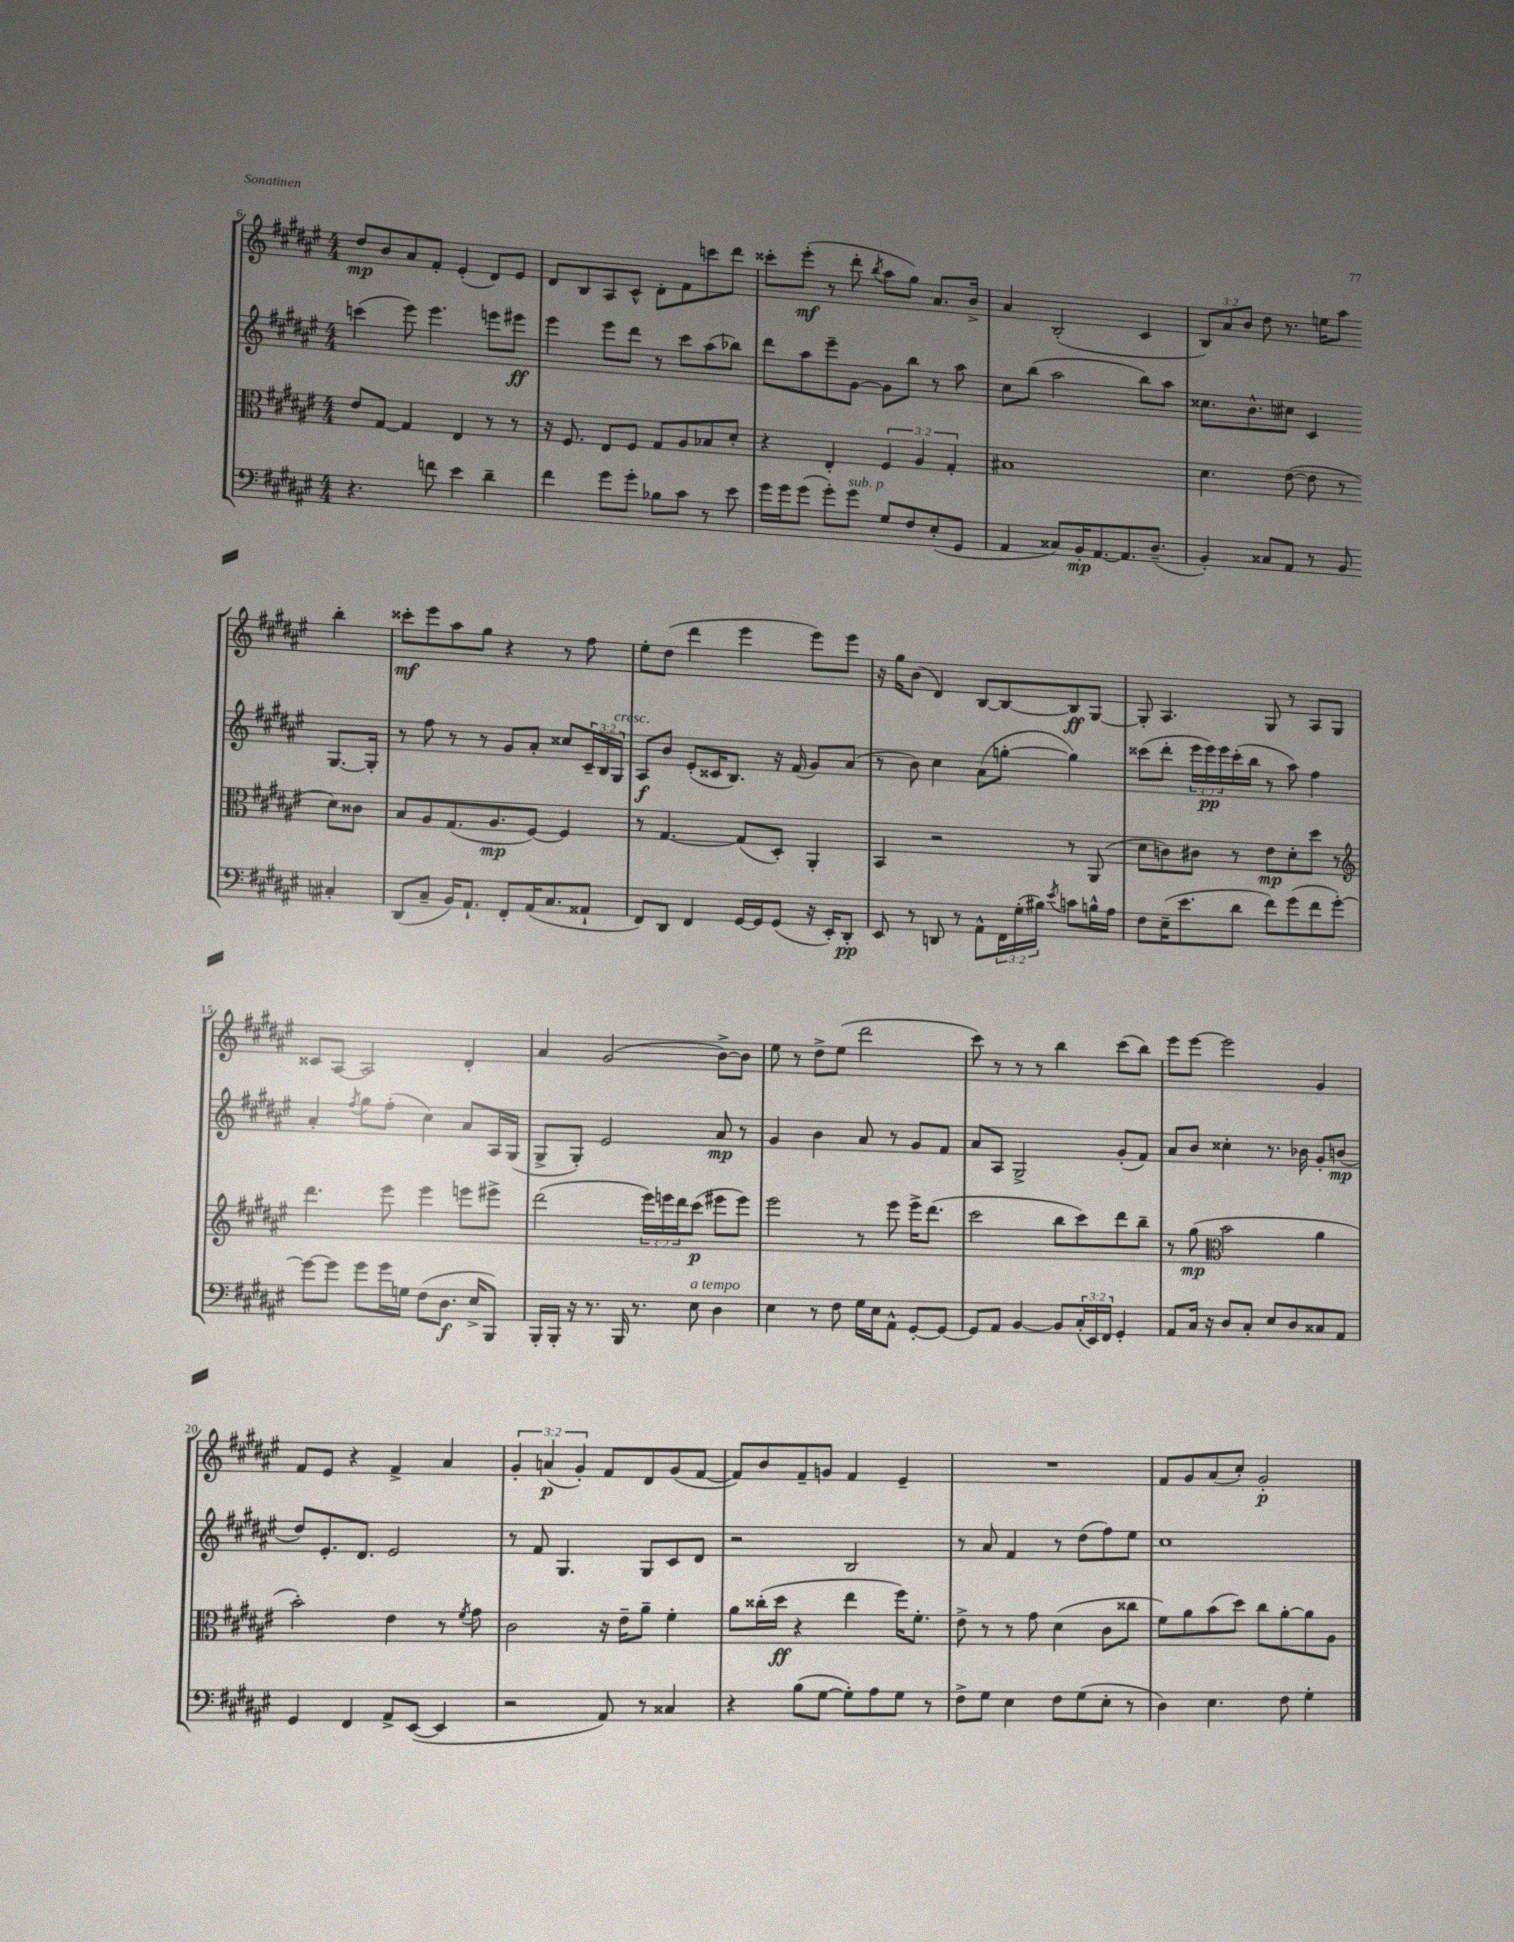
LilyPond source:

<<
\new StaffGroup <<
\new Staff = "s0" {
    \clef treble \key fis \major \numericTimeSignature \time 4/4 \override Staff.TupletNumber.text = #tuplet-number::calc-fraction-text
    dis''8\mp b'8 ais'8 fis'8-. eis'4-.( dis'8) eis'8 |
    dis'8 b8 ais8 cis'8-^ dis'8-. fis'8 c'''8 dis'''8 |
    cisis'''8-. eis'''8-.\mf( r8 dis'''8-. \acciaccatura { b''8 } ais''8 gis''8) ais'8. b'16-> |
    ais'4 b2-.( cis'4 |
    \tuplet 3/2 { b8) ais'8 b'8 } dis''8 r8. e''16 ais''8 b''4-. |
    cisis'''8-.\mf eis'''8 ais''8 gis''8 r4 r8 fis''8 |
    eis''8-. dis''8( dis'''4 eis'''4 eis'''8) eis'''8 |
    r16 gis''16 b'8( dis'4) b8~ b8~ b8\ff gis8~ |
    gis8-. ais4. gis8 r8 ais8 gis8 |
    cisis'8 ais8~ ais2 dis'4-. |
    ais'4 gis'2( b'8~->) b'8 |
    eis''8 r8 dis''8-> eis''8( dis'''2 |
    cis'''8) r8 r8 r8 b''4 cis'''8( b''8) |
    eis'''8 eis'''8~ eis'''2 gis'4 |
    fis'8 eis'8 r4 fis'4-> ais'4 |
    \tuplet 3/2 { gis'4-. a'4\p( gis'4-.) } fis'8 dis'8 gis'8( fis'8~ |
    fis'8) b'8 fis'8-- g'8 fis'4 eis'4-- |
    R1 |
    fis'8 gis'8 ais'8( cis''8-.) gis'2-.\p \bar "|." |
}
\new Staff = "s1" {
    \clef treble \key fis \major \numericTimeSignature \time 4/4 \override Staff.TupletNumber.text = #tuplet-number::calc-fraction-text
    c'''4( eis'''8) eis'''4. e'''8 eis'''8\ff |
    eis'''4 eis'''8 dis'''8 r8 cis'''8 ais''8( bes''8) |
    dis'''8 ais''8 eis'''8-- gis'8~ gis'8 b''8 r8 ais''8 |
    cis''8 b''8( ais''2 b''8) ais''8 |
    cisis''8. b'8.-^ cis''8 cis'4 gis8.~ gis16-. |
    r8 fis''8 r8 r8 gis'8 ais'8-. cisis''8 \tuplet 3/2 { cis'16-- b16 gis16^\markup { \italic "cresc." } } |
    ais8\f b'8 eis'8-.( cisis'16 b8.) r16 fis'16( gis'8) ais'8( |
    r8 b'8) cis''4 ais'8( g''8~-. g''4) |
    cisis'''8( dis'''8-. \tuplet 3/2 { eis'''16 eis'''16\pp) eis'''16 } cisis'''16-.( b''16 r8 ais''8) fis''4 |
    ais'4-. \acciaccatura { fis''8 } gis''8 fis''8-.( cis''4) ais'8 ais16 gis16( |
    gis8-> gis8-.) eis'2 ais'8\mp r8 |
    gis'4 b'4 ais'8 r8 gis'8 fis'8 |
    ais'8 ais8 gis2-> gis'8-.( fis'8) |
    ais'8 b'8 cisis''4-. r8. bes'16 gis'8-. b'8\mp( |
    dis''8) eis'8.-. dis'8. eis'2 |
    r8 fis'8 gis4. gis8 cis'8 dis'8 |
    r2 b2 |
    r8 ais'8 fis'4 r8 dis''8( fis''8) eis''8 |
    cis''1 \bar "|." |
}
\new Staff = "s2" {
    \clef alto \key fis \major \numericTimeSignature \time 4/4 \override Staff.TupletNumber.text = #tuplet-number::calc-fraction-text
    eis'8 gis8~ gis4 eis4 r8 r8 |
    r16 fis8. eis8 fis8 gis8 ais8 bes8 dis'8-. |
    r4 eis4-. \tuplet 3/2 { fis4 ais4 gis4-. } |
    bis1 |
    dis'4. eis'8~( eis'8 r8 dis'8) cisis'8 |
    b8 ais8 gis8.( ais8.\mp fis8~) fis4 |
    r8 gis4.~ gis8( dis8-.) ais,4-. |
    b,4 r2 r8 ais,8( |
    dis'8 c'8) cis'8 r8 eis'8\mp dis'8-. dis''8 r8 |
    \clef treble dis'''4. eis'''8 eis'''4 e'''8 eis'''8-> |
    dis'''2( \tuplet 3/2 { eis'''16) e'''16 dis'''16 } cis'''8\p( eis'''8 eis'''8) |
    eis'''2 r8 eis'''8 eis'''16-> dis'''8.( |
    cis'''2 b''8 cis'''8) dis'''8 b''8-- |
    r8 gis''8\mp( \clef alto b'2 ais'4 |
    b'2-.) eis'4 r8 \acciaccatura { fis'8 } gis'8 |
    cis'2 r16 eis'16-- ais'8-- fis'4-. |
    ais'8 cisis''16-.( dis''16\ff r4 eis''4 fis''16) fis'8.-. |
    eis'8-> r8 r8 gis'8 dis'4( cis'8 cisis''8 |
    fis'8) ais'8 b'8( dis''8) cis''8 ais'8~-. ais'8 ais8 \bar "|." |
}
\new Staff = "s3" {
    \clef bass \key fis \major \numericTimeSignature \time 4/4 \override Staff.TupletNumber.text = #tuplet-number::calc-fraction-text
    r4. f'8 eis'4 dis'4-- |
    fis'4 gis'8 gis'8-. bes8 cis'8 r8 eis'8 |
    gis'16 gis'16 gis'8( gis'8-.) gis'8^\markup { \italic "sub. p" } gis8 fis8 eis8-.( gis,8 |
    ais,4 cisis8) b,16-.\mp ais,8.~ ais,8. dis8.--( |
    b,4-.) cisis8 ais,8 r8 b,8 cis4-. |
    dis,8( cis8-- b,16) ais,8.-! fis,8-. ais,16( cis8. aisis,8-! |
    fis,8) dis,8 fis,4 gis,16~ gis,16 gis,8( r16 eis,16-.) dis,8-.\pp |
    eis,8 r8 d,8 r8 ais,8-^ \tuplet 3/2 { fis,16 gis16-.( bis16) } \acciaccatura { eis'8 } c'8 b16-^ ais16 |
    fis8 eis16--( eis'8. dis'8 fis'8) gis'8( fis'8 gis'8~-.) |
    gis'8~ gis'8 gis'8 gis'16 g16 fis8( dis8.\f eis16-> b,,8) |
    b,,16-. b,,16-. r16 r8. b,,16 r8. eis8^\markup { \italic "a tempo" } dis4 |
    eis4 r8 fis8 gis16 eis16 ais,8-^ gis,8~-. gis,8~ |
    gis,8 ais,8 b,4~ b,8 \tuplet 3/2 { cis16-.( eis,16) fis,16 } gis,4-. |
    ais,8 cis16 r16 dis8 cis8-. eis8 dis8 cisis8 ais,8 |
    gis,4 fis,4 ais,8-> eis,8~( eis,4 |
    r2 ais,8) r8 cisis4 |
    r4 b8( gis8~ gis8-.) ais8 gis8 r8 |
    fis8-> gis8 eis4 fis8 gis8( eis8-. r8 |
    dis4) eis4. fis8 gis4-. \bar "|." |
}
>>
>>
\layout { \context { \Score currentBarNumber = #6 } }
